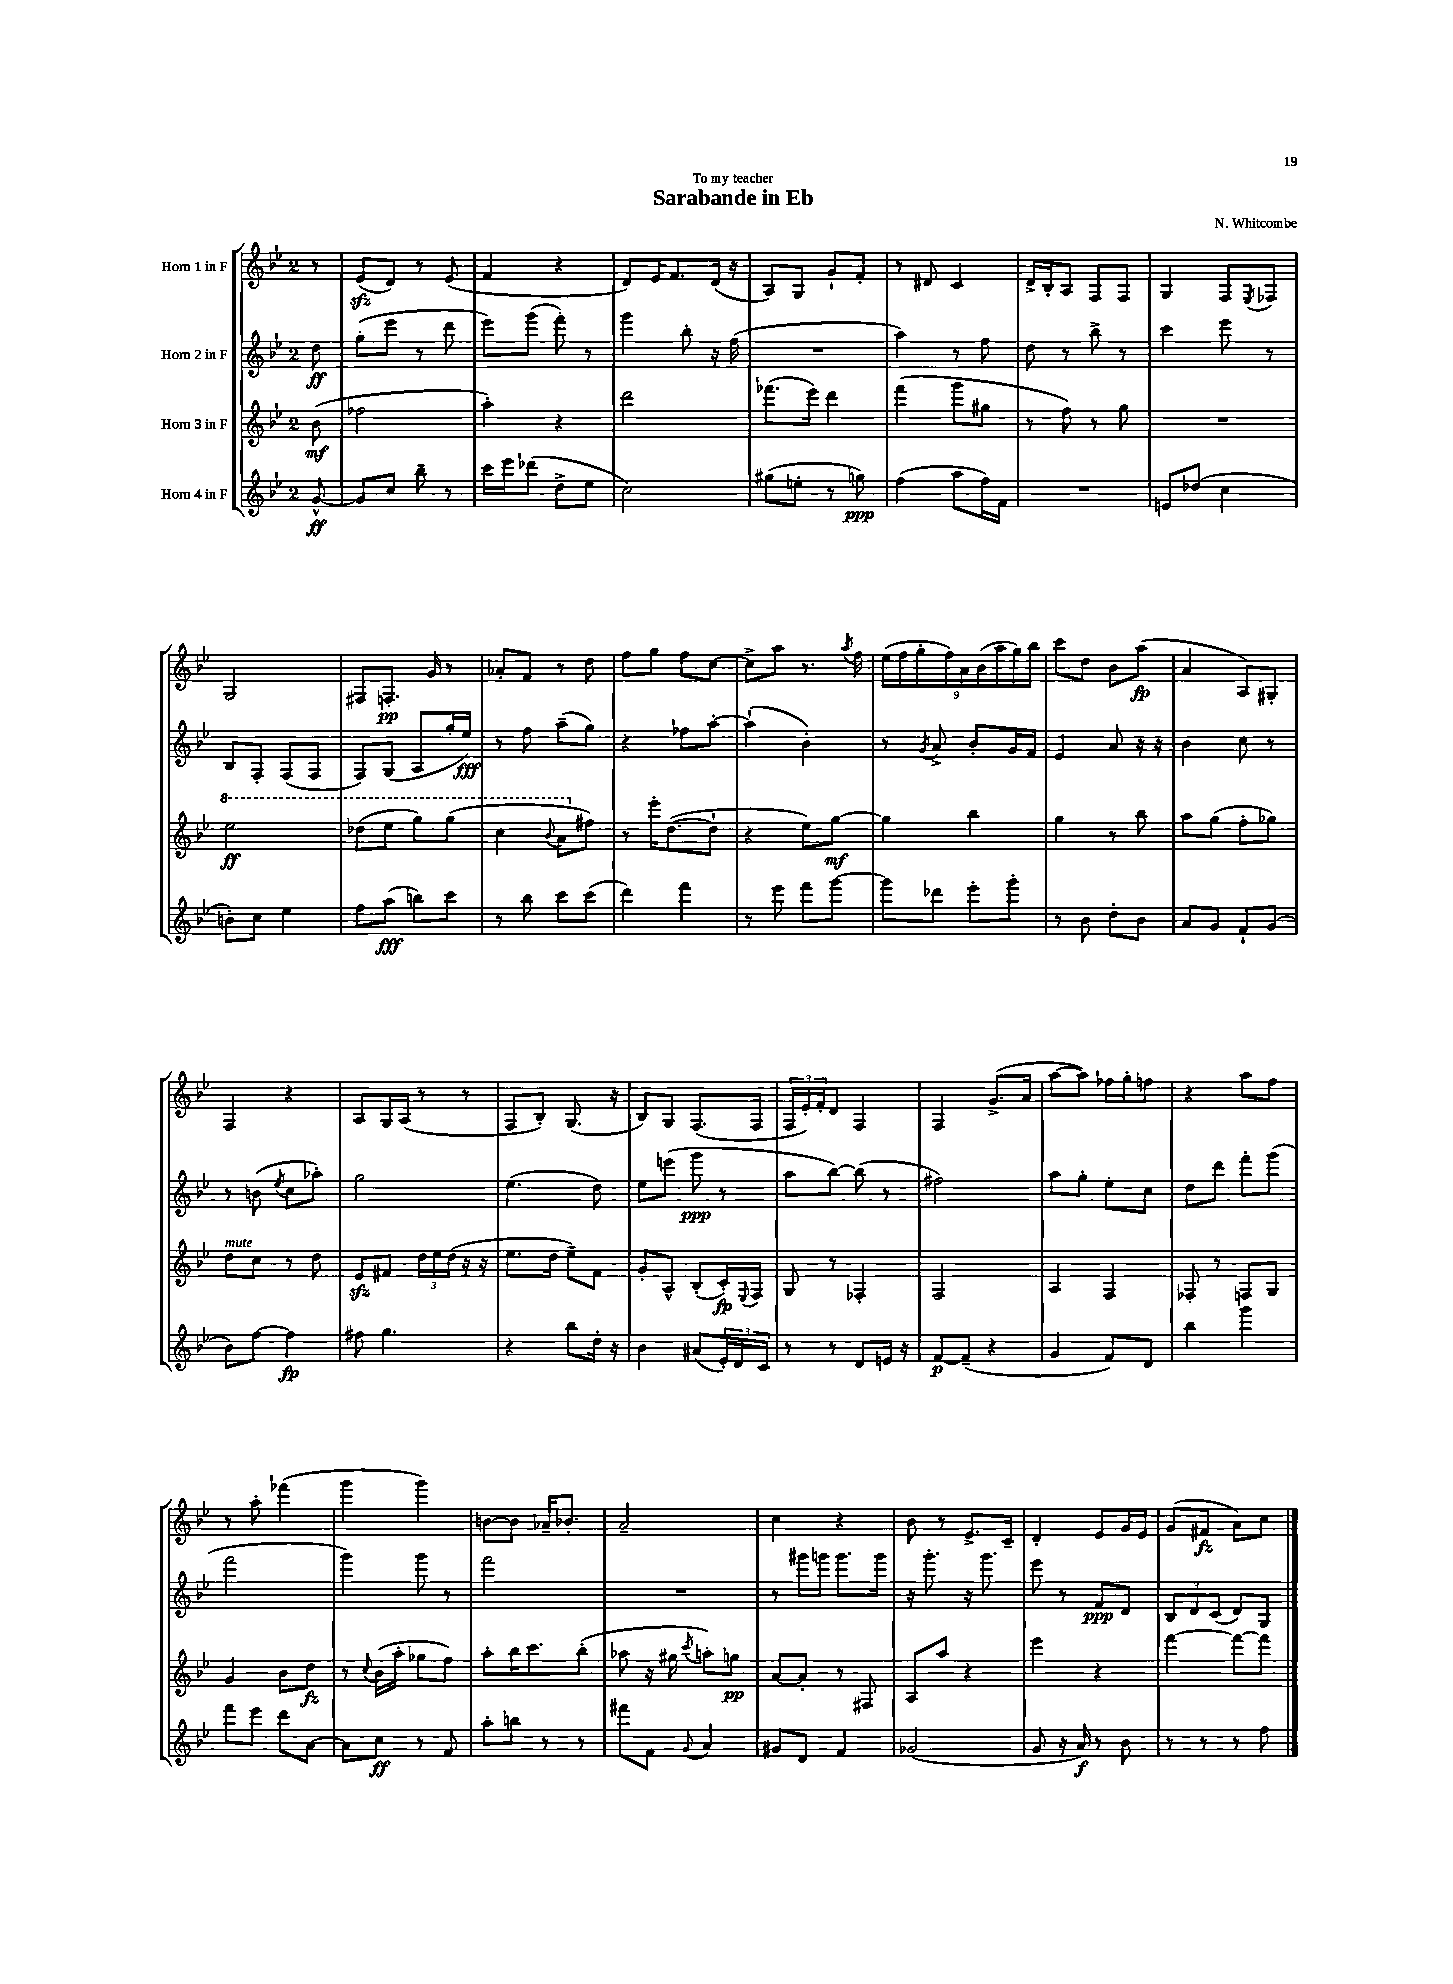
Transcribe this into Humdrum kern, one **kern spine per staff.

**kern	**dynam	**kern	**dynam	**kern	**dynam	**kern	**dynam
*part4	*part4	*part3	*part3	*part2	*part2	*part1	*part1
*staff4	*staff4	*staff3	*staff3	*staff2	*staff2	*staff1	*staff1
*I"Horn 4 in F	*	*I"Horn 3 in F	*	*I"Horn 2 in F	*	*I"Horn 1 in F	*
*clefG2	*	*clefG2	*	*clefG2	*	*clefG2	*
*k[b-e-]	*	*k[b-e-]	*	*k[b-e-]	*	*k[b-e-]	*
*M2/4	*	*M2/4	*	*M2/4	*	*M2/4	*
=	=	=	=	=	=	=	=
[8g^^/	ff	(8b-\	mf	8dd\	ff	8r	.
=1	=1	=1	=1	=1	=1	=1	=1
8g/L]	.	2ff-X\	.	(8gg'\L	.	(8e-zz/L	.
8cc/J	.	.	.	8eee-\J	.	8d/J)	.
8bb-~\	.	.	.	8r	.	8r	.
8r	.	.	.	8ddd\	.	(8e-/	.
=2	=2	=2	=2	=2	=2	=2	=2
16ccc\LL	.	4aa'\)	.	8eee-\L)	.	4f/	.
16eee-\J	.	.	.	.	.	.	.
(8ddd-X\J	.	.	.	(8ggg\J	.	.	.
8dd^\L	.	4r	.	8fff'\)	.	4r	.
8ee-\J	.	.	.	8r	.	.	.
=3	=3	=3	=3	=3	=3	=3	=3
2cc\)	.	2ddd\	.	4ggg\	.	8d/L)	.
.	.	.	.	.	.	16e-/K	.
.	.	.	.	.	.	8.f/	.
.	.	.	.	8bb-'\	.	.	.
.	.	.	.	16r	.	(16d/Jk	.
.	.	.	.	(16ff\	.	16r	.
=4	=4	=4	=4	=4	=4	=4	=4
(8gg#X\L	.	(8.fff-X\L	.	2r	.	8A/L)	.
8een'\J	.	.	.	.	.	8G/J	.
.	.	16eee-\Jk)	.	.	.	.	.
8r	.	4ddd\	.	.	.	8g`/L	.
8ggn\)	ppp	.	.	.	.	8f'/J	.
=5	=5	=5	=5	=5	=5	=5	=5
(4ff\	.	(4fff\	.	4aa\)	.	8r	.
.	.	.	.	.	.	8d#X/	.
8aa\L	.	8ggg\L	.	8r	.	4c/	.
16ff\L)	.	8gg#X\J	.	8ff\	.	.	.
16f\JJ	.	.	.	.	.	.	.
=6	=6	=6	=6	=6	=6	=6	=6
2r	.	8r	.	8dd\	.	16d^/LL	.
.	.	.	.	.	.	16B-'/J	.
.	.	8ff\)	.	8r	.	8A/J	.
.	.	8r	.	8bb-^\	.	8F/L	.
.	.	8gg\	.	8r	.	8F/J	.
=7	=7	=7	=7	=7	=7	=7	=7
8en/L	.	2r	.	4ccc\	.	4G/	.
(8dd-X/J	.	.	.	.	.	.	.
4cc\	.	.	.	8eee-\	.	8F/L	.
.	.	.	.	.	.	8qE-/	.
.	.	.	.	8r	.	8F-X/J	.
!!LO:LB:g=z
=8	=8	=8	=8	=8	=8	=8	=8
*	*	*8va	*	*	*	*	*
8bn'\L)	.	2eee-\	ff	8B-/L	.	2G/	.
8cc\J	.	.	.	8F'/J	.	.	.
4ee-\	.	.	.	(8F/L	.	.	.
.	.	.	.	8F/J	.	.	.
=9	=9	=9	=9	=9	=9	=9	=9
8ff\L	.	(8ddd-X\L	.	8F/L)	.	8F#X/L	.
(8aa\J	fff	8eee-\J	.	(8G/J	.	8.Fn'/J	pp
8bbn\L)	.	8ggg\L)	.	8A/L	.	.	.
.	.	.	.	.	.	16g/	.
8ccc\J	.	(8ggg\J	.	16gg'/L	.	8r	.
.	.	.	.	16ee-/JJ)	fff	.	.
=10	=10	=10	=10	=10	=10	=10	=10
8r	.	4ccc\	.	8r	.	8a-X'/L	.
8bb-\	.	.	.	8ff\	.	8f/J	.
.	.	8qqbb-/	.	.	.	.	.
8ccc\L	.	8aa\L	.	(8aa~\L	.	8r	.
*	*	*X8va	*	*	*	*	*
(8ccc\J	.	8ff#X\J)	.	8gg\J)	.	8dd\	.
=11	=11	=11	=11	=11	=11	=11	=11
4ddd\)	.	8r	.	4r	.	8ff\L	.
.	.	16eee-'\KL	.	.	.	8gg\J	.
.	.	([8.dd\	.	.	.	.	.
4fff\	.	.	.	8ff-X\L	.	8ff\L	.
.	.	8dd`\J]	.	[8aa'\J	.	[8cc\J	.
=12	=12	=12	=12	=12	=12	=12	=12
8r	.	4r	.	(4aa`\]	.	8cc^\L]	.
8eee-\	.	.	.	.	.	8aa\J	.
8fff\L	.	8ee-\L)	.	4b-'\)	.	8.r	.
[8ggg\J	.	[8gg\J	mf	.	.	.	.
.	.	.	.	.	.	8qaa/	.
.	.	.	.	.	.	16ff\	.
=13	=13	=13	=13	=13	=13	=13	=13
8ggg\L]	.	4gg\]	.	8r	.	(18ee-\LL	.
.	.	.	.	.	.	18ff\	.
.	.	.	.	.	.	18gg'\	.
.	.	.	.	8qg/	.	.	.
8ddd-X\J	.	.	.	8a^/	.	.	.
.	.	.	.	.	.	18ff\)	.
.	.	.	.	.	.	18a\	.
8eee-'\L	.	4bb-\	.	8b-'/L	.	.	.
.	.	.	.	.	.	(18b-\	.
.	.	.	.	.	.	18aa\	.
8ggg'\J	.	.	.	16g/L	.	.	.
.	.	.	.	.	.	18gg\)	.
.	.	.	.	16f/JJ	.	.	.
.	.	.	.	.	.	18bb-\JJ	.
=14	=14	=14	=14	=14	=14	=14	=14
8r	.	4gg\	.	4e-/	.	8ccc\L	.
8b-\	.	.	.	.	.	8dd\J	.
8dd'\L	.	8r	.	8a/	.	8b-\L	.
8b-\J	.	8bb-\	.	16r	.	(8aa\J	fp
.	.	.	.	16r	.	.	.
=15	=15	=15	=15	=15	=15	=15	=15
8a/L	.	8aa\L	.	4b-\	.	4a/	.
8g/J	.	(8gg\J	.	.	.	.	.
8f`/L	.	8ff'\L	.	8cc\	.	8A/L)	.
(8g/J	.	8gg-X\J)	.	8r	.	8G#X'/J	.
!!LO:LB:g=z
=16	=16	=16	=16	=16	=16	=16	=16
!	!	!LO:TX:a:i:t=mute	!	!	!	!	!
8b-\L)	.	8dd\L	.	8r	.	4F/	.
[8ff\J	.	8cc\J	.	(8bn\	.	.	.
.	.	.	.	8qee-/	.	.	.
4ff\]	fp	8r	.	8cc\L	.	4r	.
.	.	8dd\	.	8aa-X'\J)	.	.	.
=17	=17	=17	=17	=17	=17	=17	=17
8ff#X\	.	8e-zz/L	.	2gg\	.	8A/L	.
4.gg\	.	8f#X/J	.	.	.	16G/L	.
.	.	.	.	.	.	(16A/JJ	.
.	.	24dd\LL	.	.	.	8r	.
.	.	24ee-\	.	.	.	.	.
.	.	(24dd\JJ	.	.	.	.	.
.	.	16r	.	.	.	8r	.
.	.	16r	.	.	.	.	.
=18	=18	=18	=18	=18	=18	=18	=18
4r	.	8.ee-\L	.	(4.ee-\	.	8F/L	.
.	.	.	.	.	.	8B-'/J)	.
.	.	16dd\Jk	.	.	.	.	.
8bb-\L	.	8ee-~\L)	.	.	.	(8.G/	.
16dd'\Jk	.	8f\J	.	8dd\)	.	.	.
16r	.	.	.	.	.	16r	.
=19	=19	=19	=19	=19	=19	=19	=19
4b-\	.	8g'/L	.	8ee-\L	.	8B-/L)	.
.	.	8A^^/J	.	(8eeen\J	.	8G/J	.
(8a#X/L	.	(8B-'/L	.	8ggg\	ppp	(8.F/L	.
24e-'/L)	.	16c'/L)	fp	8r	.	.	.
24d/	.	.	.	.	.	.	.
.	.	8qqE-/	.	.	.	.	.
.	.	16F/JJ	.	.	.	16F/Jk	.
24c/JJ	.	.	.	.	.	.	.
=20	=20	=20	=20	=20	=20	=20	=20
8r	.	8G/	.	8aa\L	.	24F/LL	.
.	.	.	.	.	.	24e-'/)	.
.	.	.	.	.	.	24f'/J	.
8r	.	8r	.	[8bb-\J)	.	8d/J	.
8d/L	.	4F-X'/	.	(8bb-\]	.	4F/	.
16en/Jk	.	.	.	8r	.	.	.
16r	.	.	.	.	.	.	.
=21	=21	=21	=21	=21	=21	=21	=21
[8f/L	p	2F/	.	2ff#X\)	.	4F/	.
(8f~/J]	.	.	.	.	.	.	.
4r	.	.	.	.	.	(8.g^/L	.
.	.	.	.	.	.	16a/Jk	.
=22	=22	=22	=22	=22	=22	=22	=22
4g/	.	4A/	.	8aa\L	.	[8aa\L	.
.	.	.	.	8gg'\J	.	8aa\J])	.
8f/L)	.	4F/	.	8ee-'\L	.	16ff-X\LL	.
.	.	.	.	.	.	16gg'\J	.
8d/J	.	.	.	8cc\J	.	8ffn\J	.
=23	=23	=23	=23	=23	=23	=23	=23
4bb-\	.	8F-X'/	.	8dd\L	.	4r	.
.	.	8r	.	8ddd\J	.	.	.
4ggg\	.	8Fn/L	.	8fff'\L	.	8aa\L	.
.	.	8G/J	.	(8ggg\J	.	8ff\J	.
!!LO:LB:g=z
=24	=24	=24	=24	=24	=24	=24	=24
8fff\L	.	4g/	.	2fff\	.	8r	.
8eee-\J	.	.	.	.	.	8aa'\	.
8ddd\L	.	8b-\L	.	.	.	(4fff-X\	.
[8a\J	.	8dd\J	fz	.	.	.	.
=25	=25	=25	=25	=25	=25	=25	=25
8a\L]	.	8r	.	4ggg\)	.	4ggg\	.
.	.	8qqcc/	.	.	.	.	.
8cc\J	ff	(16b-\LL	.	.	.	.	.
.	.	16aa'\JJ	.	.	.	.	.
8r	.	8gg-X\L	.	8ggg\	.	4ggg\)	.
8f/	.	8ff\J)	.	8r	.	.	.
=26	=26	=26	=26	=26	=26	=26	=26
8aa'\L	.	8aa'\L	.	2fff\	.	[8bn\L	.
8bbn\J	.	16bb-\K	.	.	.	8b\J]	.
.	.	8.ccc\	.	.	.	.	.
8r	.	.	.	.	.	16a-X~/KL	.
.	.	.	.	.	.	8.b-X'/J	.
8r	.	(8bb-'\J	.	.	.	.	.
=27	=27	=27	=27	=27	=27	=27	=27
8fff#X\L	.	8aa-X\	.	2r	.	2a~/	.
8f\J	.	16r	.	.	.	.	.
.	.	16gg#X\	.	.	.	.	.
8qqg/	.	8qccc/	.	.	.	.	.
4a/	.	8aan'\L)	.	.	.	.	.
.	.	8ggn\J	pp	.	.	.	.
=28	=28	=28	=28	=28	=28	=28	=28
8g#X/L	.	[8a/L	.	8r	.	4cc\	.
8d/J	.	8a'/J]	.	16ggg#X\LL	.	.	.
.	.	.	.	16gggn\JJ	.	.	.
4f/	.	8r	.	8.ggg\L	.	4r	.
.	.	8F#X/	.	.	.	.	.
.	.	.	.	16ggg\Jk	.	.	.
=29	=29	=29	=29	=29	=29	=29	=29
(2g-X/	.	8A/L	.	16r	.	8b-\	.
.	.	.	.	8.ggg'\	.	.	.
.	.	8aa/J	.	.	.	8r	.
.	.	4r	.	16r	.	8.e-^/L	.
.	.	.	.	8.ggg\	.	.	.
.	.	.	.	.	.	16c~/Jk	.
=30	=30	=30	=30	=30	=30	=30	=30
8g/	.	4eee-\	.	8eee-\	.	4d'/	.
16r	.	.	.	8r	.	.	.
16a/)	f	.	.	.	.	.	.
8r	.	4r	.	8f/L	ppp	8e-/L	.
8b-\	.	.	.	8d/J	.	16g/L	.
.	.	.	.	.	.	16e-/JJ	.
=31	=31	=31	=31	=31	=31	=31	=31
8r	.	[4fff\	.	12B-/L	.	(8g/L	.
.	.	.	.	12d/	.	.	.
8r	.	.	.	.	.	8f#X/J	fz
.	.	.	.	(12c/J	.	.	.
8r	.	8fff\L_	.	8d/L)	.	8a\L)	.
8ff\	.	8fff\J]	.	8G/J	.	8cc\J	.
==	==	==	==	==	==	==	==
*-	*-	*-	*-	*-	*-	*-	*-
